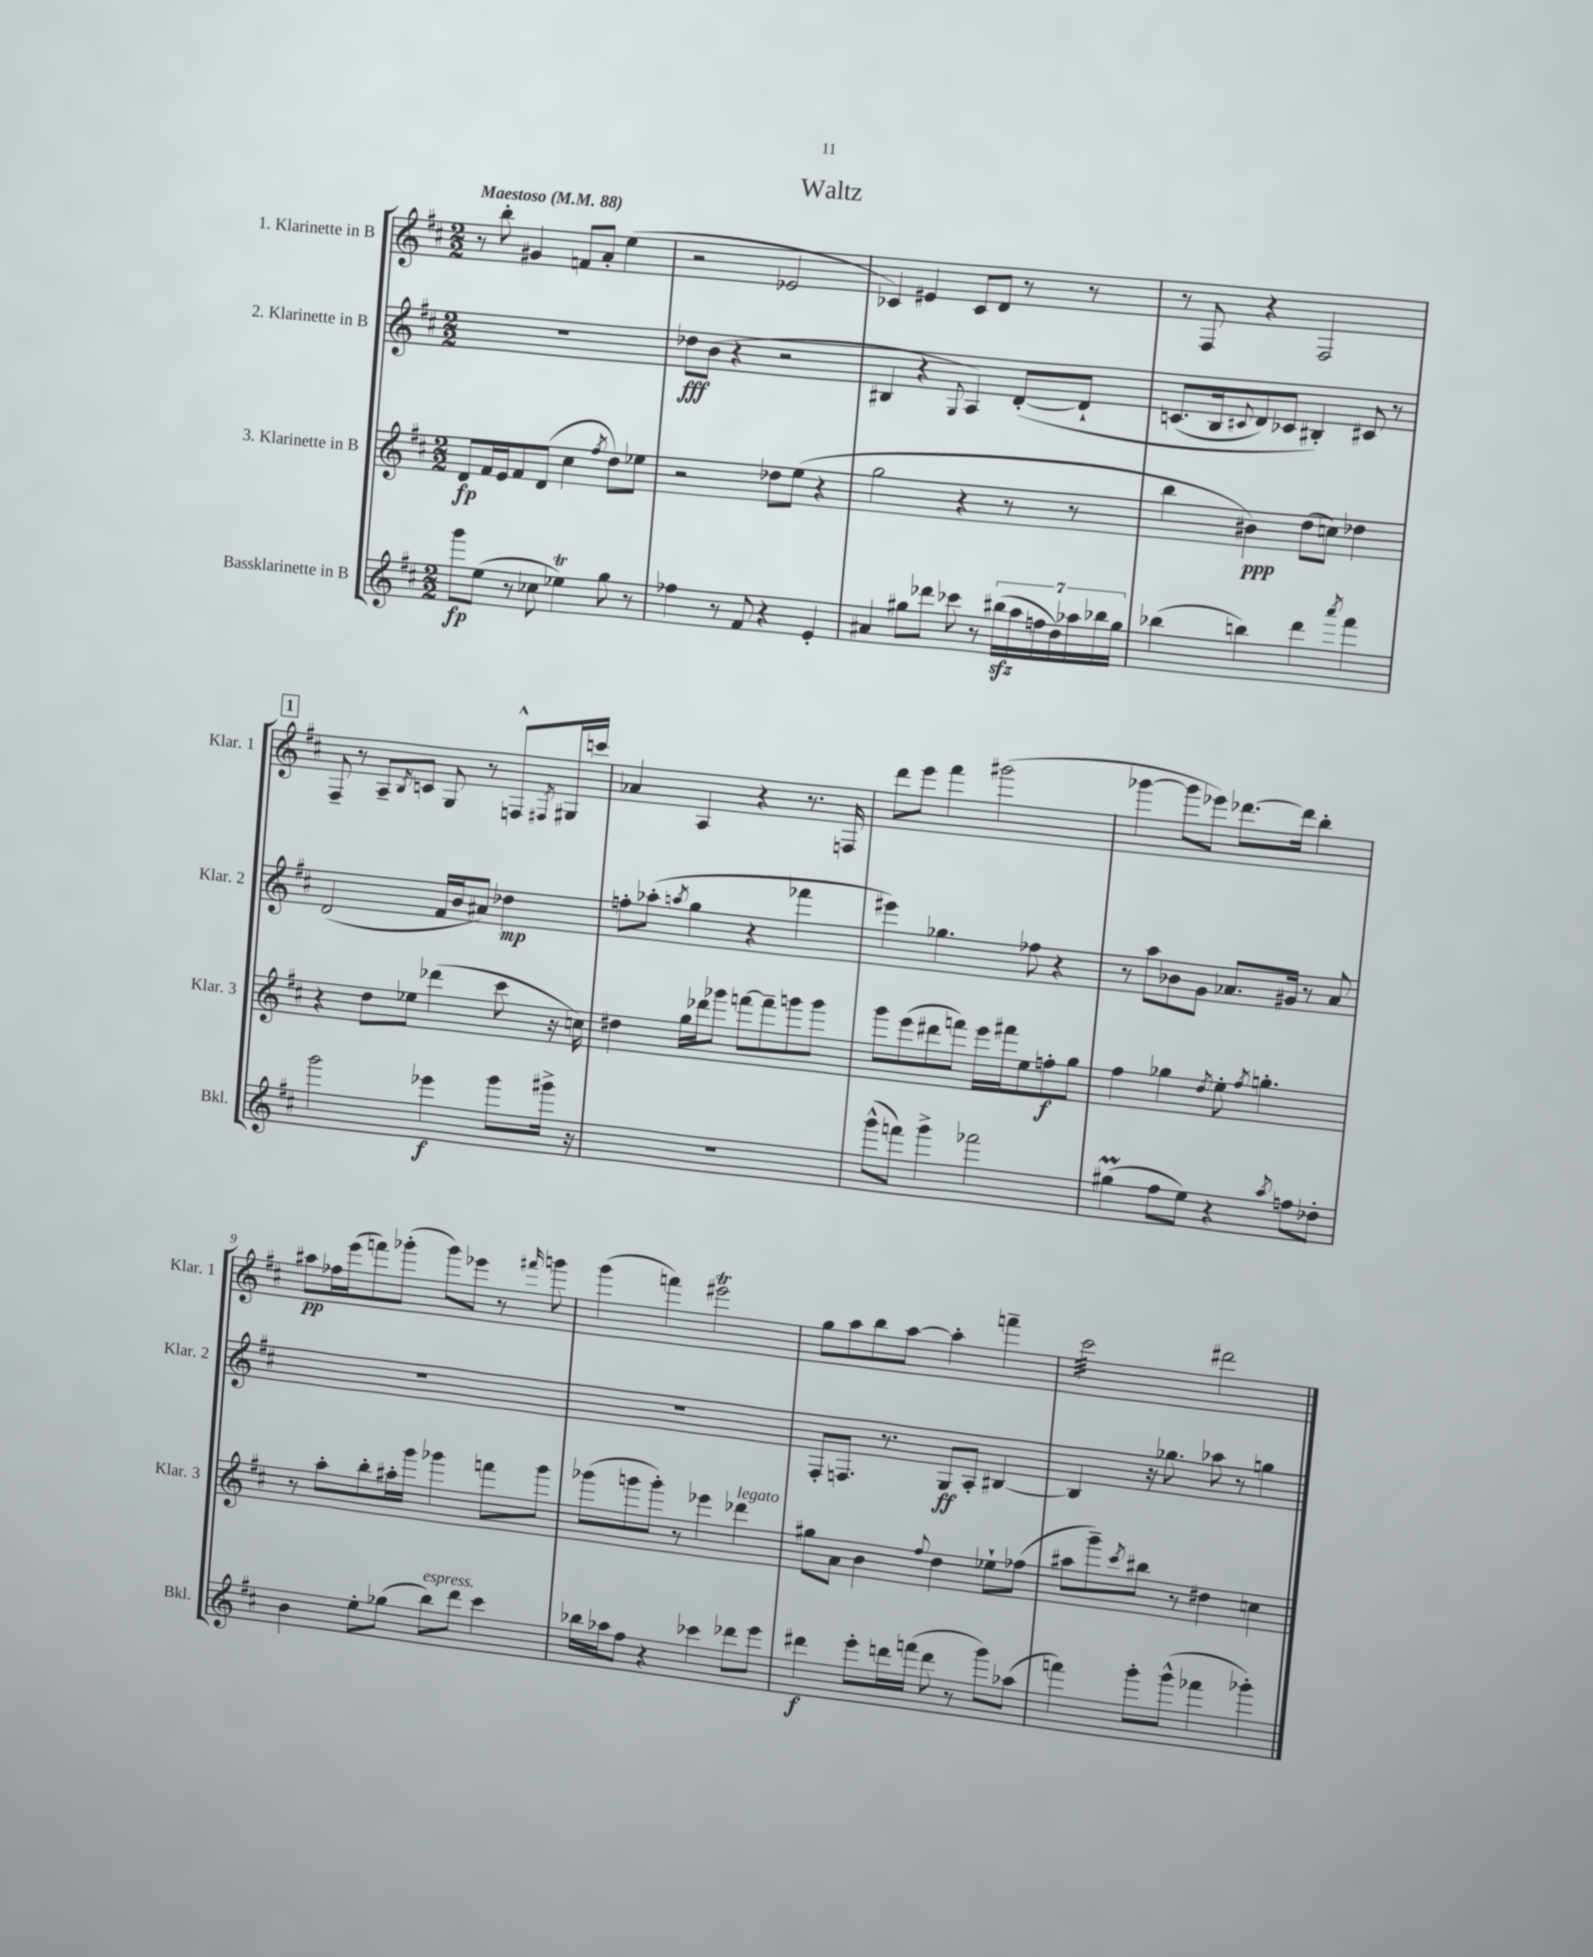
\header { title = "Waltz" }
<<
\new StaffGroup <<
\new Staff = "s0" \with { instrumentName = "1. Klarinette in B" shortInstrumentName = "Klar. 1" } {
    \clef treble \key d \major \numericTimeSignature \time 2/2 \tempo "Maestoso" 4 = 88
    r8 b''8-. gis'4 f'8 a'8-. e''4( |
    r2 ees'2 |
    ces'4) eis'4 ces'8 d'8 r8 r8 |
    r8 fis8 r4 fis2 |
    \mark \markup { \box "1" } fis8-- r8 a8-- \acciaccatura { b8 } c'8 g8 r8 f8-^ \acciaccatura { fis8 } gis16 c'''16 |
    aes'4 a4 r4 r8. f16 |
    d'''8 e'''8 fis'''4 gis'''2( |
    ges'''4~ ges'''8 ees'''8) des'''8.~ des'''16 b''4-. |
    ais''8\pp fes''16 e'''16( f'''8) ges'''8-.( ges'''8) ees'''8 r8 \grace { fis'''16 } g'''8 |
    g'''4( f'''4) eis'''2\trill |
    g''8 a''8 b''8 a''8~ a''4-. f'''4-- |
    cis'''2:32 dis'''2 \bar "|." |
}
\new Staff = "s1" \with { instrumentName = "2. Klarinette in B" shortInstrumentName = "Klar. 2" } {
    \clef treble \key d \major \numericTimeSignature \time 2/2
    R1 |
    des''8\fff b'8( r4 r2 |
    bis4 r4 \appoggiatura { g8 } a4) d'8~-.\( d'8-! |
    c'8.( b16 \appoggiatura { cis'8 } d'8) ces'8 bis4-.\) cis'8 r8 |
    \mark \markup { \box "1" } d'2( fis'16 b'16 ais'8) des''4\mp |
    f''8-. aes''8-.( \acciaccatura { a''8 } g''4 r4 fes'''4 |
    eis'''4) ges''4. fes''8 r4 |
    r8 a''8 bes'8 g'8 aes'8. gis'16 r8 aes'8 |
    R1 |
    R1 |
    fis8-. f8. r8. g8\ff a8-. bis4~ |
    bis4 r16 ges''8. aes''8 r8 g''4 \bar "|." |
}
\new Staff = "s2" \with { instrumentName = "3. Klarinette in B" shortInstrumentName = "Klar. 3" } {
    \clef treble \key d \major \numericTimeSignature \time 2/2
    d'8\fp fis'16 e'16 fis'8 d'8( cis''4 \acciaccatura { fis''8 } d''8) ees''8 |
    r2 des''8 e''8( r4 |
    g''2 r4 r8 r8 |
    b''4 bis'4\ppp) d''8( c''8) des''4 |
    \mark \markup { \box "1" } r4 d''8 ees''8 des'''4( cis'''8 r16 c''16) |
    dis''4 g''16 des'''16 ges'''8 f'''8~ f'''8-- g'''8 g'''8 |
    g'''8 e'''8( dis'''8 f'''8) e'''16 fis'''16 e''8 f''8-.\f g''8 |
    fis''4 ges''4 \acciaccatura { d''8 } e''8-. \acciaccatura { fis''8 } g''4.-. |
    r8 a''8-. b''8-. ais''16-. g'''16 ges'''4 f'''8 ges'''8 |
    ges'''8( g'''8 g'''8-.) r8 ees'''4 des'''4^\markup { \italic "legato" } |
    gis''8 a'8 b'4 \appoggiatura { fis''8 } d''4 ees''8-! fes''8( |
    ais''8 g'''8--) \acciaccatura { cis'''8 } bis''8 r8 dis''4 c''4 \bar "|." |
}
\new Staff = "s3" \with { instrumentName = "Bassklarinette in B" shortInstrumentName = "Bkl." } {
    \clef treble \key d \major \numericTimeSignature \time 2/2
    g'''8\fp e''8( r8 ces''8 ees''4\trill) g''8 r8 |
    fes''4 r8 fis'8 r4 e'4-. |
    ais'4 gis''8 des'''8 ces'''8 r8 \tuplet 7/4 { bis''16\sfz( a''16 f''16 d''16) aes''16 bes''16 gis''16 } |
    bes''4( b''4) d'''4 \acciaccatura { a'''8 } fis'''4 |
    \mark \markup { \box "1" } g'''2 ees'''4\f g'''8 gis'''16-> r16 |
    R1 |
    g'''8-^( f'''8) g'''4-> fes'''2 |
    gis''4\prall( fis''8 e''8) r4 \acciaccatura { a''8 } f''8 des''8-. |
    b'4 e''8-. ges''8( b''8^\markup { \italic "espress." }) d'''8 cis'''4 |
    bes''16 aes''16 fis''8 r4 ces'''4 des'''8 e'''8 |
    dis'''4\f e'''8-. d'''16 f'''16( d'''8 r8 g'''8) aes''8( |
    f'''4) g'''8-. g'''8-^( fes'''4 ges'''4-.) \bar "|." |
}
>>
>>
